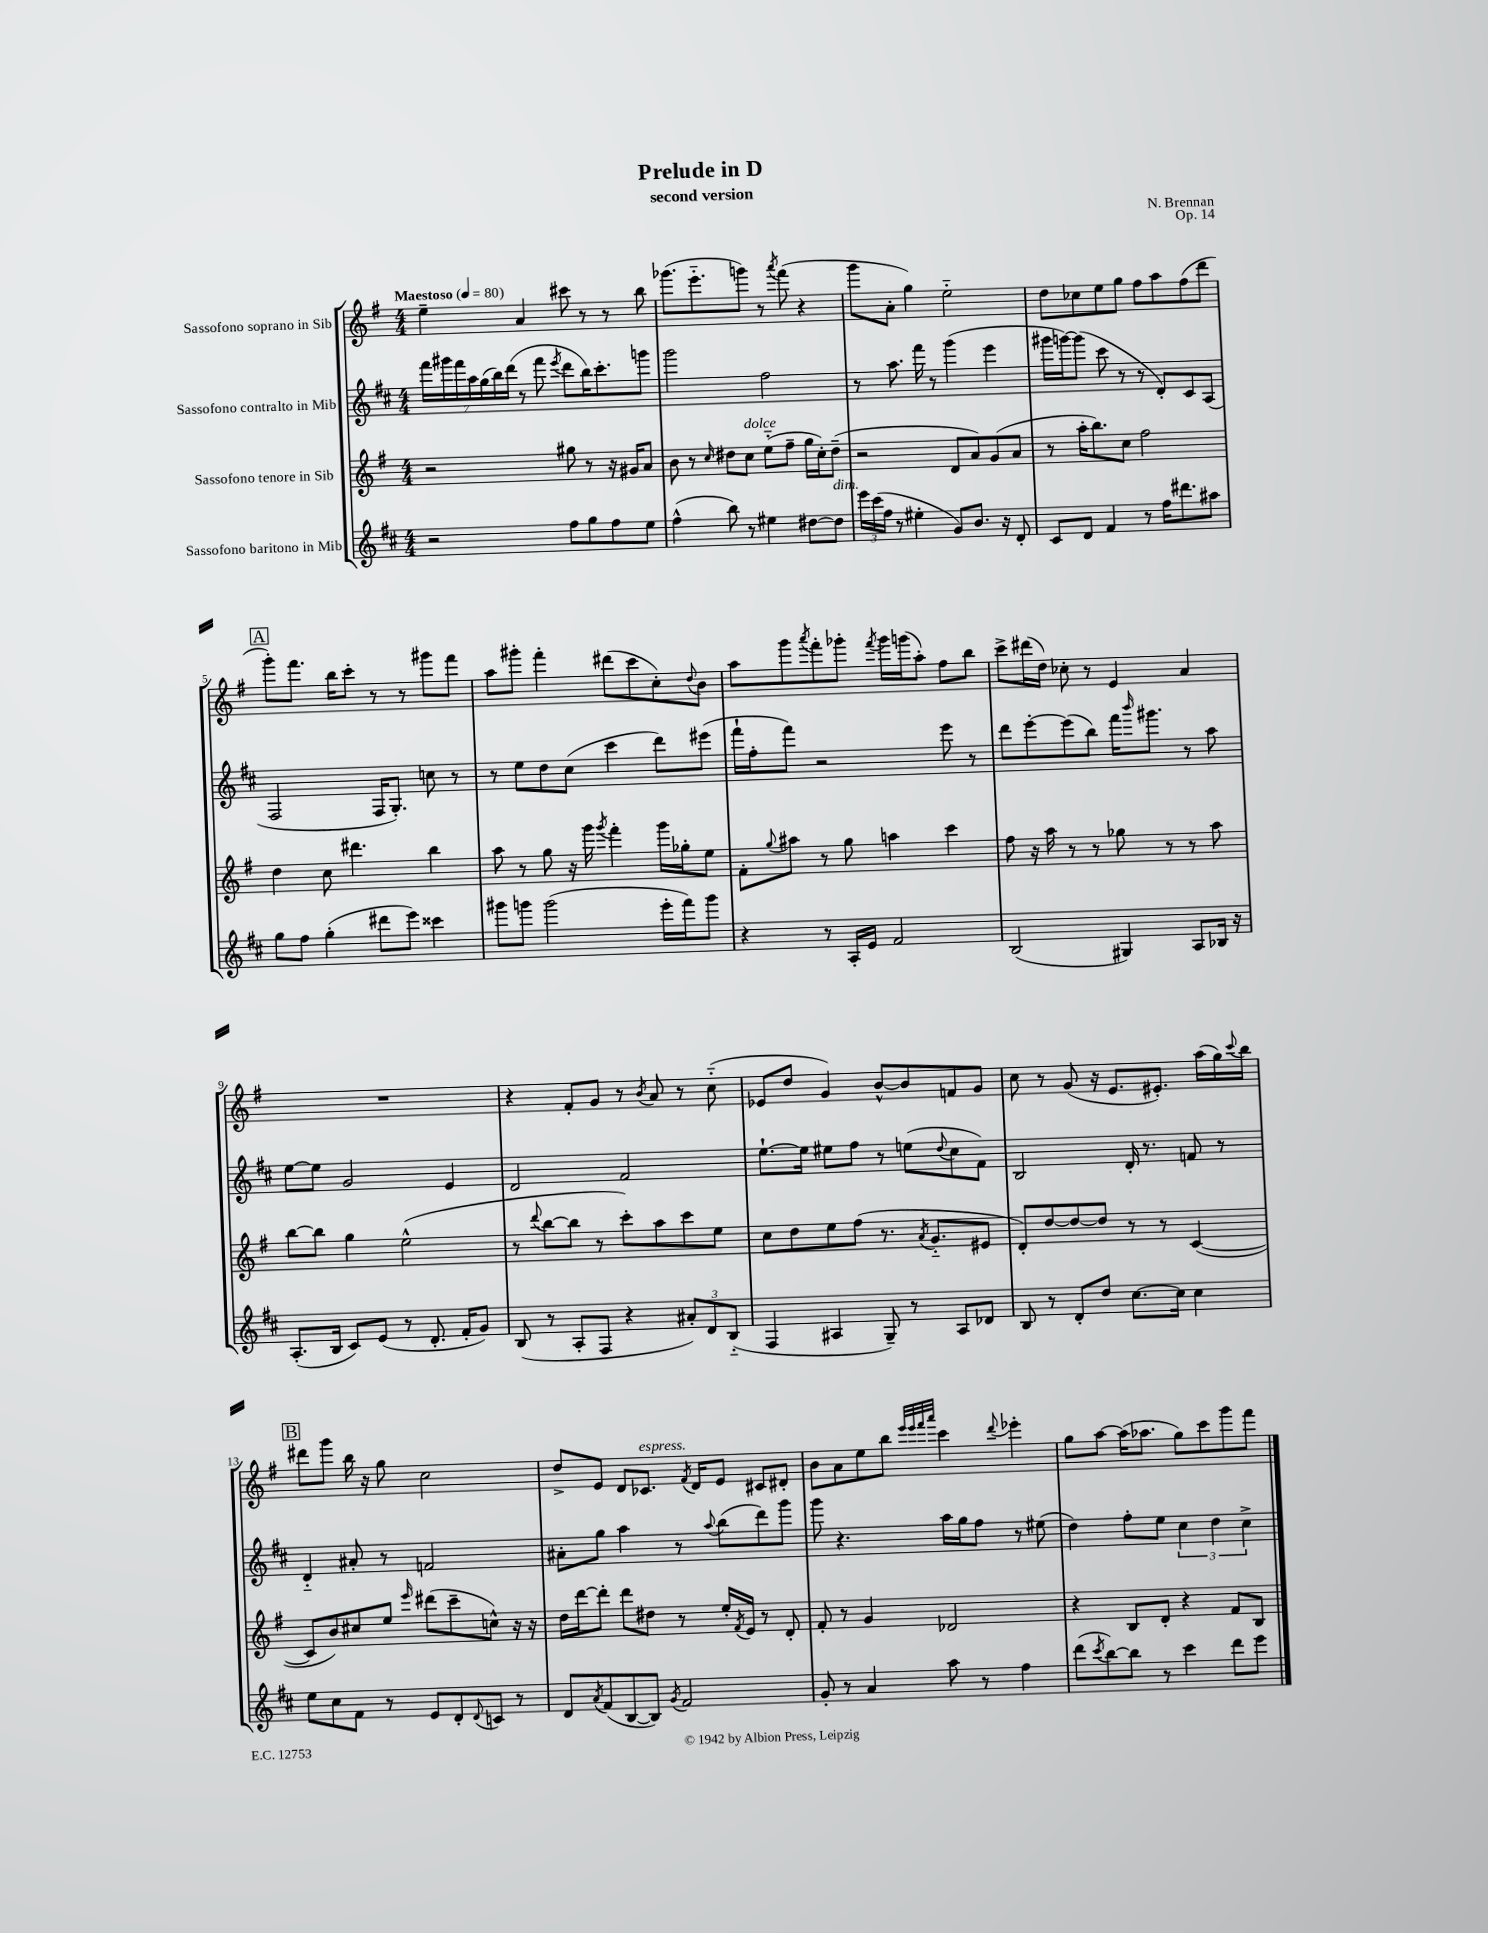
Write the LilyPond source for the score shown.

\header { title = "Prelude in D" composer = "N. Brennan" subtitle = "second version" opus = "Op. 14" }
<<
\new StaffGroup <<
\new Staff = "s0" \with { instrumentName = "Sassofono soprano in Sib" } {
    \clef treble \key g \major \numericTimeSignature \time 4/4 \tempo "Maestoso" 4 = 80
    e''4-- a'4 cis'''8 r8 r8 b''8 |
    ges'''8.( e'''8.-_ g'''8) r8 \acciaccatura { a'''8 } fis'''8( r4 |
    g'''8 a'8-. g''4) e''2-_ |
    d''8 ces''8 e''8 g''8 fis''8 a''8 fis''8( d'''8 |
    \mark \markup { \box "A" } g'''8-.) fis'''8. b''16 c'''8-. r8 r8 gis'''8 fis'''8 |
    a''8 gis'''8-. fis'''4-. dis'''8( c'''8 c''8-.) \appoggiatura { d''8 } b'8 |
    a''8 g'''8 \acciaccatura { a'''8 } fis'''8-. ges'''8-. \acciaccatura { fis'''8 } ges'''16 g'''16( a''8-.) fis''8 b''8 |
    c'''8-> dis'''16( d''16) ces''8-. r8 e'4 a'4 |
    R1 |
    r4 fis'8-. g'8 r8 \acciaccatura { b'8 } a'8 r8 c''8-_( |
    ees'8 d''8 g'4) b'8~-^ b'8 f'8 g'8 |
    c''8 r8 g'8( r16 e'8. eis'8.-.) a''16( g''16) \appoggiatura { c'''8 } b''16 |
    \mark \markup { \box "B" } dis'''8 g'''8 b''16 r16 g''8 c''2 |
    d''8-> e'8 d'8 ces'8.^\markup { \italic "espress." } \acciaccatura { fis'8 } d'16 e'8 cis'8 dis'8-. |
    b'8 a'8 e''8 b''8 \grace { e'''32 e'''32 fis'''32 a'''32 } c'''4 \appoggiatura { d'''8 } ees'''4-. |
    g''8 a''8~ a''16( aes''8. g''8) c'''8 g'''8 fis'''8 \bar "|." |
}
\new Staff = "s1" \with { instrumentName = "Sassofono contralto in Mib" } {
    \clef treble \key d \major \numericTimeSignature \time 4/4
    \tuplet 7/4 { fis'''16 gis'''16 fis'''16 a''16 g''16( b''16) d'''16( } r8 fis'''8 \acciaccatura { e'''8 } d'''8 b''16) cis'''8.-. g'''8 |
    g'''2 fis''2 |
    r8 a''8. fis'''16 r8 g'''4( e'''4 |
    gis'''16 g'''16~) g'''8( cis'''8 r8 r8 d'8-.) cis'8 a8( |
    \mark \markup { \box "A" } fis2 fis16 g8.-.) c''8 r8 |
    r8 e''8 d''8 cis''8( cis'''4 d'''8) eis'''8( |
    fis'''16-! fis''16-. fis'''8) r2 e'''8 r8 |
    d'''8 e'''8~-. e'''8( b''8) fis'''16 \grace { b'''16 } gis'''8. r8 a''8 |
    e''8~ e''8 g'2 e'4 |
    d'2 fis'2 |
    e''8.~-! e''16 eis''8 fis''8 r8 e''8( \appoggiatura { d''8 } cis''8 fis'8) |
    b2 d'16-. r8. f'8 r8 |
    \mark \markup { \box "B" } d'4-_ ais'8-. r8 f'2 |
    ais'8-. g''8 a''4 r8 \appoggiatura { a''8 } b''8( d'''8) g'''8 |
    g'''8 r4. a''16 g''16 fis''8 r8 eis''8( |
    d''4) fis''8-. e''8 \tuplet 3/2 { cis''4 d''4 cis''4-> } \bar "|." |
}
\new Staff = "s2" \with { instrumentName = "Sassofono tenore in Sib" } {
    \clef treble \key g \major \numericTimeSignature \time 4/4
    r2 gis''8 r8 r16 gis'16 a'8 |
    b'8 r8 \grace { c''16 } dis''8 c''8^\markup { \italic "dolce" } e''8-_( fis''8-- g''16 c''16-.) dis''8--( |
    r2 d'8 a'8) g'8( a'8 |
    r8 a''16-. b''8.) c''8 fis''2 |
    \mark \markup { \box "A" } d''4 c''8 dis'''4. b''4 |
    a''8 r8 g''8 r16 g'''16 \acciaccatura { g'''8 } fis'''4-. g'''16 ges''16-. e''8 |
    fis'8-. \appoggiatura { g''8 } ais''8 r8 g''8 a''4 c'''4 |
    fis''8 r16 a''16 r8 r8 ges''8 r8 r8 a''8 |
    b''8~ b''8 g''4 e''2-^( |
    r8 \appoggiatura { d'''8 } b''8~ b''8 r8 c'''8-.) a''8 c'''8 e''8 |
    c''8 d''8 e''8 fis''8( r8. \acciaccatura { a'8 } g'8.-_ eis'8 |
    d'8-.) d''8~ d''8~ d''8 r8 r8 c'4~( |
    \mark \markup { \box "B" } c'8 b'8) cis''8 e''8 \grace { e'''16 } dis'''8( c'''8-- c''8-^) r16 r16 |
    d''16 d'''16~ d'''8-. d'''8 dis''8 r8 e''16-. \acciaccatura { fis'8 } e'16 r8 d'8-. |
    fis'8-. r8 g'4 des'2 |
    r4 b8 d'8-. r4 fis'8 b8 \bar "|." |
}
\new Staff = "s3" \with { instrumentName = "Sassofono baritono in Mib" } {
    \clef treble \key d \major \numericTimeSignature \time 4/4
    r2 fis''8 g''8 fis''8 e''8 |
    fis''4-^( b''8) r8 eis''4 dis''8~ dis''8^\markup { \italic "dim." } |
    \tuplet 3/2 { e'''16 cis'''16( fis''16 } r8 eis''4-. g'8) b'8. r16 d'8-. |
    cis'8 d'8 fis'4 r8 fis''16 dis'''8. ais''8 |
    \mark \markup { \box "A" } g''8 fis''8 g''4-.( dis'''8 e'''8) cisis'''4 |
    gis'''8 g'''8 g'''2( e'''16-. fis'''16) g'''8 |
    r4 r8 a16-. e'16 fis'2 |
    b2( gis4) a8 bes16 r16 |
    a8.-.( b16 cis'8) e'8( r8 d'8.-. fis'16-. g'8) |
    b8( r8 a8-. fis8 r4 \tuplet 3/2 { ais'8-.) d'8 b8-_( } |
    fis4 ais4 g8--) r8 ais8 des'8 |
    b8 r8 d'8-. d''8 cis''8.~ cis''16 cis''4 |
    \mark \markup { \box "B" } e''8 cis''8 fis'8 r8 e'8 d'8-. \appoggiatura { d'8 } c'8 r8 |
    d'8 \acciaccatura { a'8 } fis'8( b8~ b8) \acciaccatura { g'8 } fis'2 |
    g'8-. r8 a'4 a''8 r8 fis''4 |
    d'''8( \acciaccatura { cis'''8 } b''8~) b''8 r8 cis'''4 d'''8 e'''8 \bar "|." |
}
>>
>>
